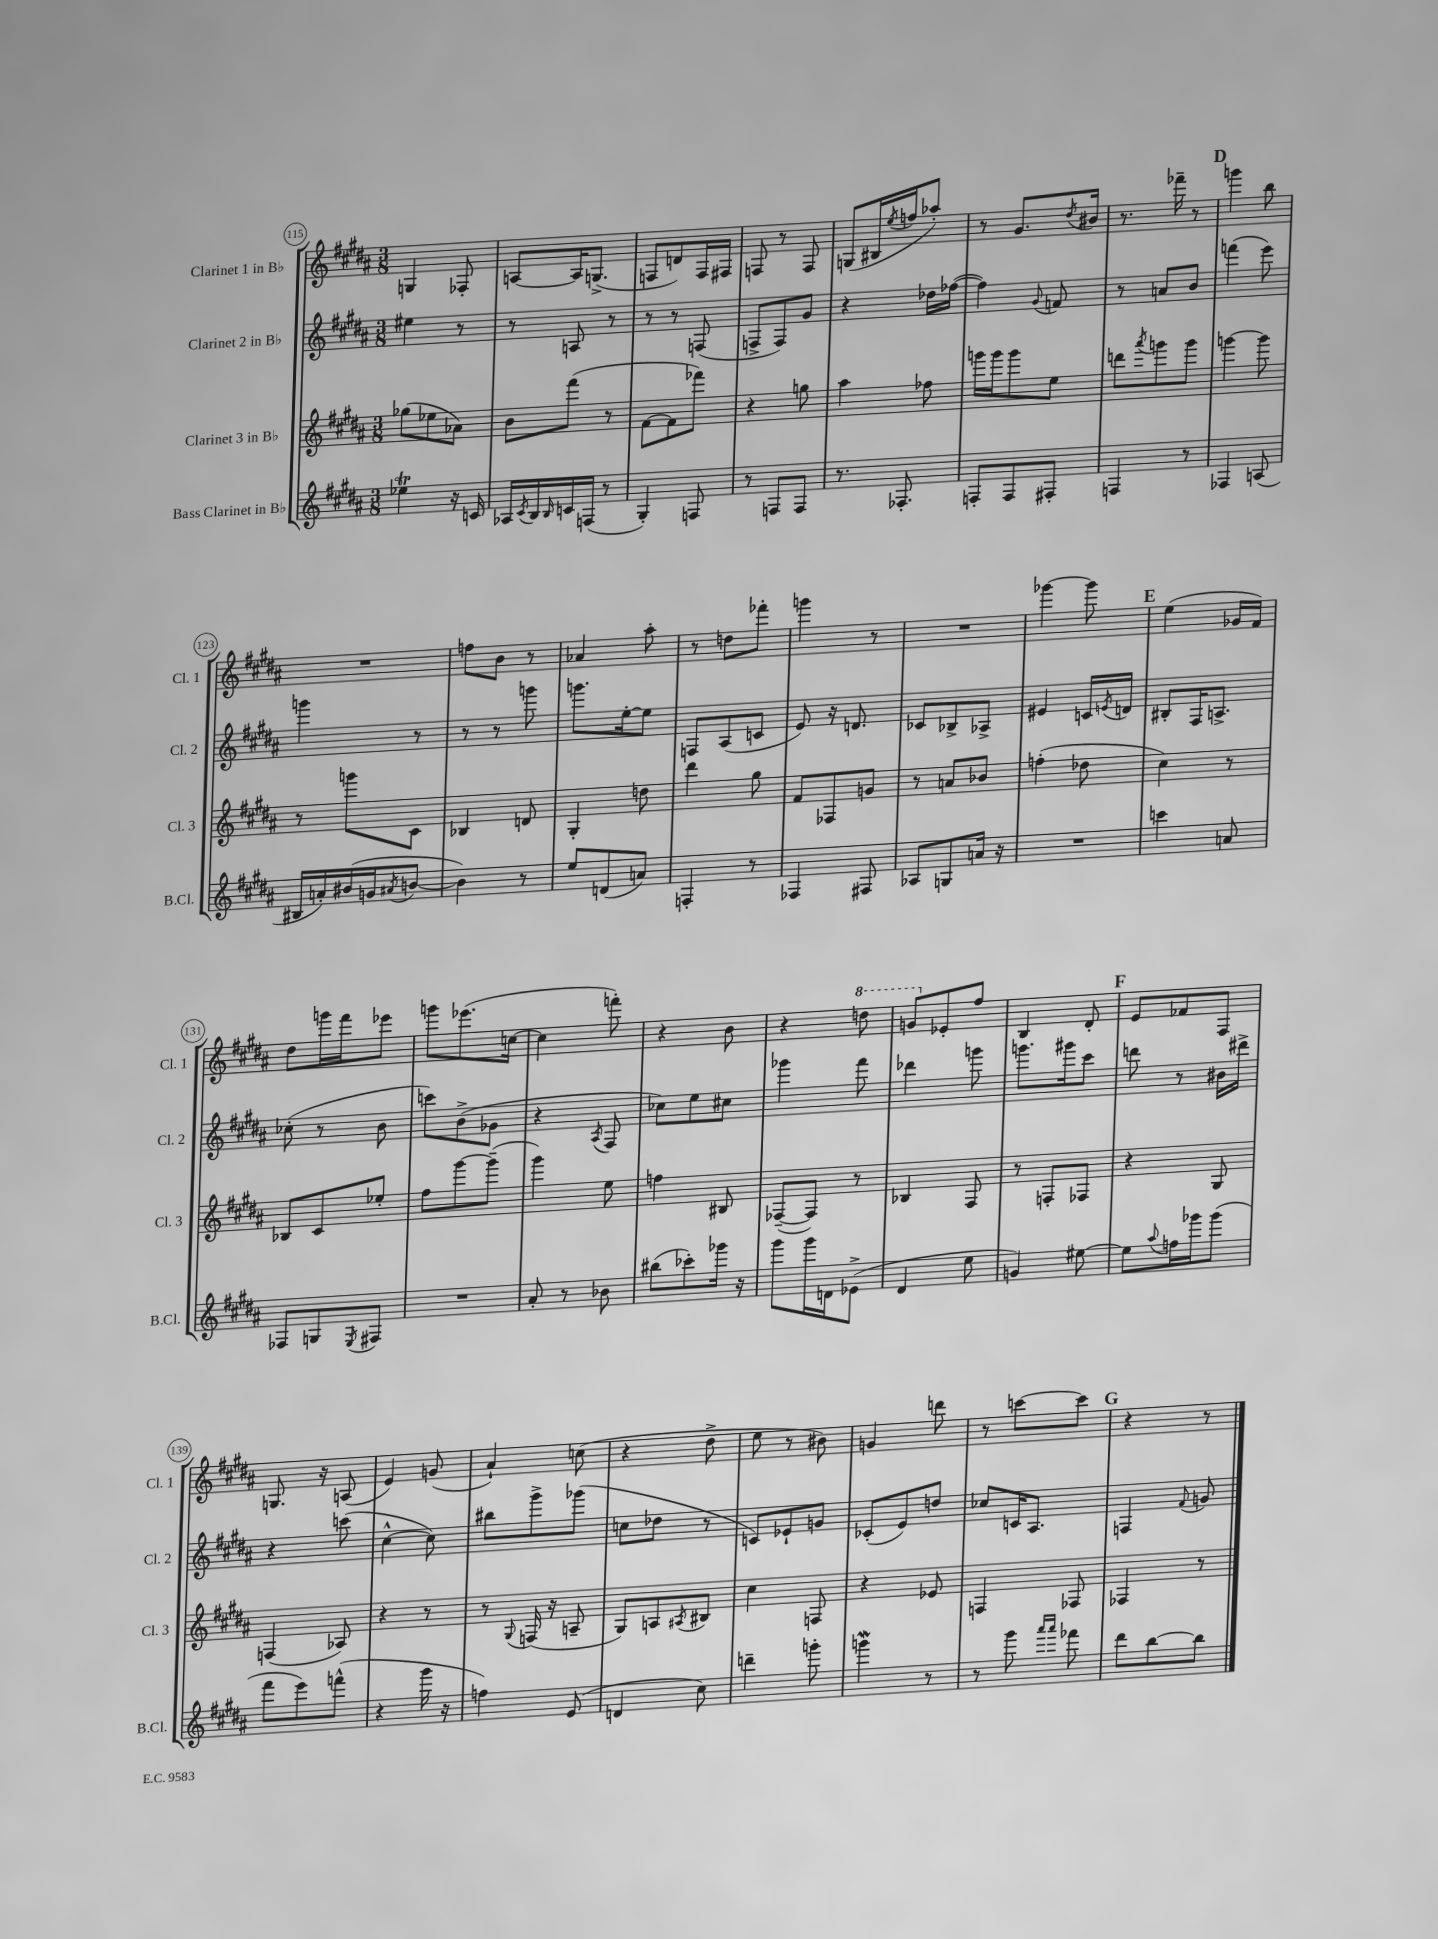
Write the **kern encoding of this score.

**kern	**kern	**kern	**kern
*part4	*part3	*part2	*part1
*staff4	*staff3	*staff2	*staff1
*I"Bass Clarinet in B♭	*I"Clarinet 3 in B♭	*I"Clarinet 2 in B♭	*I"Clarinet 1 in B♭
*I'B.Cl.	*I'Cl. 3	*I'Cl. 2	*I'Cl. 1
*clefG2	*clefG2	*clefG2	*clefG2
*k[f#c#g#d#a#]	*k[f#c#g#d#a#]	*k[f#c#g#d#a#]	*k[f#c#g#d#a#]
*M3/8	*M3/8	*M3/8	*M3/8
=115	=115	=115	=115
4ee-XT\	(8gg-X\L	4ee#X\	4Gn/
.	8ee-X\	.	.
16r	8a-X\J)	8r	8F-X'/
16cn/	.	.	.
=116	=116	=116	=116
16A-X/LL	8b\L	8r	[8An/L
8qc#/	.	.	.
16B/	.	.	.
16qqB/	.	.	.
16cn/	(8fff#\J	8An/	16A/K]
(16Fn/JJ	.	.	(8.Gn^/J
8r	8r	8r	.
=117	=117	=117	=117
4G#'/)	[8f#\L	8r	8Fn/L
.	8f#\]	8r	8dn/)
8Fn/	8fff-X\J)	(8Fn/	16F/L
.	.	.	16F#X/JJ
=118	=118	=118	=118
8r	4r	8Fn^/L	8Fn/
8Fn/L	.	8F/)	8r
8F/J	8ggn\	8g#/J	8F/
=119	=119	=119	=119
8.r	4aa#\	4r	(8Gn/L
.	.	.	16B#X/L
.	.	.	8qee/
8.F-X'/	.	.	16ffn/J
.	8ff-X\	16dd-X\LL	8aa-X'/J)
.	.	([16ff-X\JJ	.
=120	=120	=120	=120
8Fn'/L	16gggn\LL	4ff-\])	8r
.	16ggg\J	.	.
8F/	8ggg\	.	8.g#/L
.	.	8qqg#/	.
8F#X'/J	8ee\J	8fn/	.
.	.	.	8qdd#/
.	.	.	16b#X/Jk
=121	=121	=121	=121
4Fn/	8dddn\L	8r	8.r
.	8qaaa#/	.	.
.	8gggn\	8an/L	.
.	.	.	16fff-X~\
8r	8ggg\J	8b/J	8r
!!LO:REH:place=s1:t=D
=122	=122	=122	=122
4F-X/	[4gggn\	(4fffn\	4gggn\
(8An/	8ggg\]	8eee\)	8bb\
!!LO:LB:g=z
=123	=123	=123	=123
16B#X/LL	8r	4gggn\	4.r
16an'/)	.	.	.
(16b#X/	8gggn\L	.	.
16gn/J	.	.	.
8qa#X/	.	.	.
[8bn/J	8c#\J	8r	.
=124	=124	=124	=124
4b\])	4B-X/	8r	8ffn\L
.	.	8r	8b\J
8r	8dn/	8gggn\	8r
=125	=125	=125	=125
8ee/L	4G#'/	8.gggn\L	4a-X/
(8dn/	.	.	.
.	.	[16ee'\k	.
8an/J)	8ddn\	8ee\J]	8aa#'\
=126	=126	=126	=126
4Fn'/	4ddd#\	8Fn/L	8r
.	.	(8A#/	8ddn\L
8r	8gg#\	8cn/J	8fff-X'\J
=127	=127	=127	=127
4F-X/	8f#/L	8e/)	4gggn\
.	8F-X/	16r	.
.	.	8.dn/	.
8F#X/	8gn/J	.	8r
=128	=128	=128	=128
8A-X/L	8r	8c-X/L	4.r
8Gn/	8an/L	8B-X^/	.
16an/Jk	8b-X/J	8A-X^/J	.
16r	.	.	.
=129	=129	=129	=129
4.r	(4ffn'\	4e#X/	[4ggg-X\
.	8dd-X\	16cn/LL	8ggg-\]
.	.	8qen/	.
.	.	16dn/JJ	.
!!LO:REH:place=s1:t=E
=130	=130	=130	=130
4cccn\	4cc#\)	8B#X'/L	(4ee\
.	.	16F#/K	.
.	.	8.An^/J	.
8an/	8r	.	16g-X/LL
.	.	.	16f#/JJ)
!!LO:LB:g=z
=131	=131	=131	=131
8F-X/L	8B-X/L	(8cc-X'\	8dd#\L
8Gn/	8c#/	8r	16gggn\L
.	.	.	16fff#\J
8qE/	.	.	.
8F#X/J	8ee-X'/J	8b\	8eee-X\J
=132	=132	=132	=132
4.r	8ff#\L	8cccn\L)	8gggn\L
.	[8ggg#\	(8b^\	(8.eee-X\
.	(8ggg#~\J]	8g-X\J	.
.	.	.	[16ccn\Jk
=133	=133	=133	=133
8a#'/	4ggg#\)	4r	4cc\]
8r	.	.	.
.	.	8qA#/	.
8b-X\	8ee\	8F#/	8fffn'\)
=134	=134	=134	=134
(8bb#X\L	4ffn\	8cc-X\L)	4r
8ccc-X'\)	.	8ee\	.
16ggg-X\Jk	8B#X/	8cc#X\J	8b\
16r	.	.	.
=135	=135	=135	=135
8ggg#\L	([8F-X~/L	4ggg-X\	4r
16ggg#\L	8F-/J])	.	.
16dn\J	.	.	.
*	*	*	*8va
(8e-X^\J	8r	8fff#\	8dddn\
=136	=136	=136	=136
4d#/	4B-X/	4ddd-X\	8ggn/L
*	*	*	*X8va
.	.	.	8e-X'/
8ee\	8F#/	8gggn\	8ff#/J
=137	=137	=137	=137
4gn/)	8r	8.gggn\L	4B/
.	8Fn'/L	.	.
.	.	16ggg#X\k	.
[8ee#X\	8F-X/J	8ccc#\J	8d#'/
!!LO:REH:place=s1:t=F
=138	=138	=138	=138
8ee#\L]	4r	8dddn\	8e/L
8qqaa#/	.	.	.
16ffn\L	.	8r	8f-X/
16ggg-X\J	.	.	.
(8ggg-\J	8G#/	16b#X\LL	8F#/J
.	.	16ddd#X^\JJ	.
!!LO:LB:g=z
=139	=139	=139	=139
8fff#\L	(4Fn/	4r	8.Gn/
8eee\)	.	.	.
.	.	.	16r
(8fffn^^\J	8A-X/)	(8cccn\	(8An/
=140	=140	=140	=140
4r	4r	[4cc#^^\	4e/)
16ggg#\	8r	8cc#\])	(8gn/
16r	.	.	.
=141	=141	=141	=141
4ffn\)	8r	8bb#X\L	4a#`/)
.	8qqG#/	.	.
.	(16Fn/	8ggg#^\	.
.	16r	.	.
(8e/	8An~/	(8ggg-X\J	(8ccn\
=142	=142	=142	=142
4dn/	8G#/L)	8ccn\L	4r
.	8An/	8dd-X\J	.
.	8qA#X/	.	.
8cc#\)	8B#X/J	8r	8dd#^\
=143	=143	=143	=143
4dddn~\	4cc#\	8cn/L)	8ee\
.	.	8e-X`/	8r
8gggn'\	8Fn/	8gn/J	8b#X\)
=144	=144	=144	=144
4gggnw\	4r	(8c-X'/L	4gn/
.	.	8e/)	.
8r	8e-X/	8ddn/J	8dddn\
=145	=145	=145	=145
8r	4Fn/	8cc-X/L	8r
8ggg#\	.	16cn/K	[8cccn\L
.	.	8.A#/J	.
16qqaaa#/LL	.	.	.
16qqaaa#/JJ	.	.	.
8fff-X\	8F-X/	.	8ccc\J]
!!LO:REH:place=s1:t=G
=146	=146	=146	=146
8ddd#\L	4F-X/	4Fn/	4r
[8bb\	.	.	.
.	.	8qqf#/	.
8bb\J]	8r	8gn/	8r
==	==	==	==
*-	*-	*-	*-
